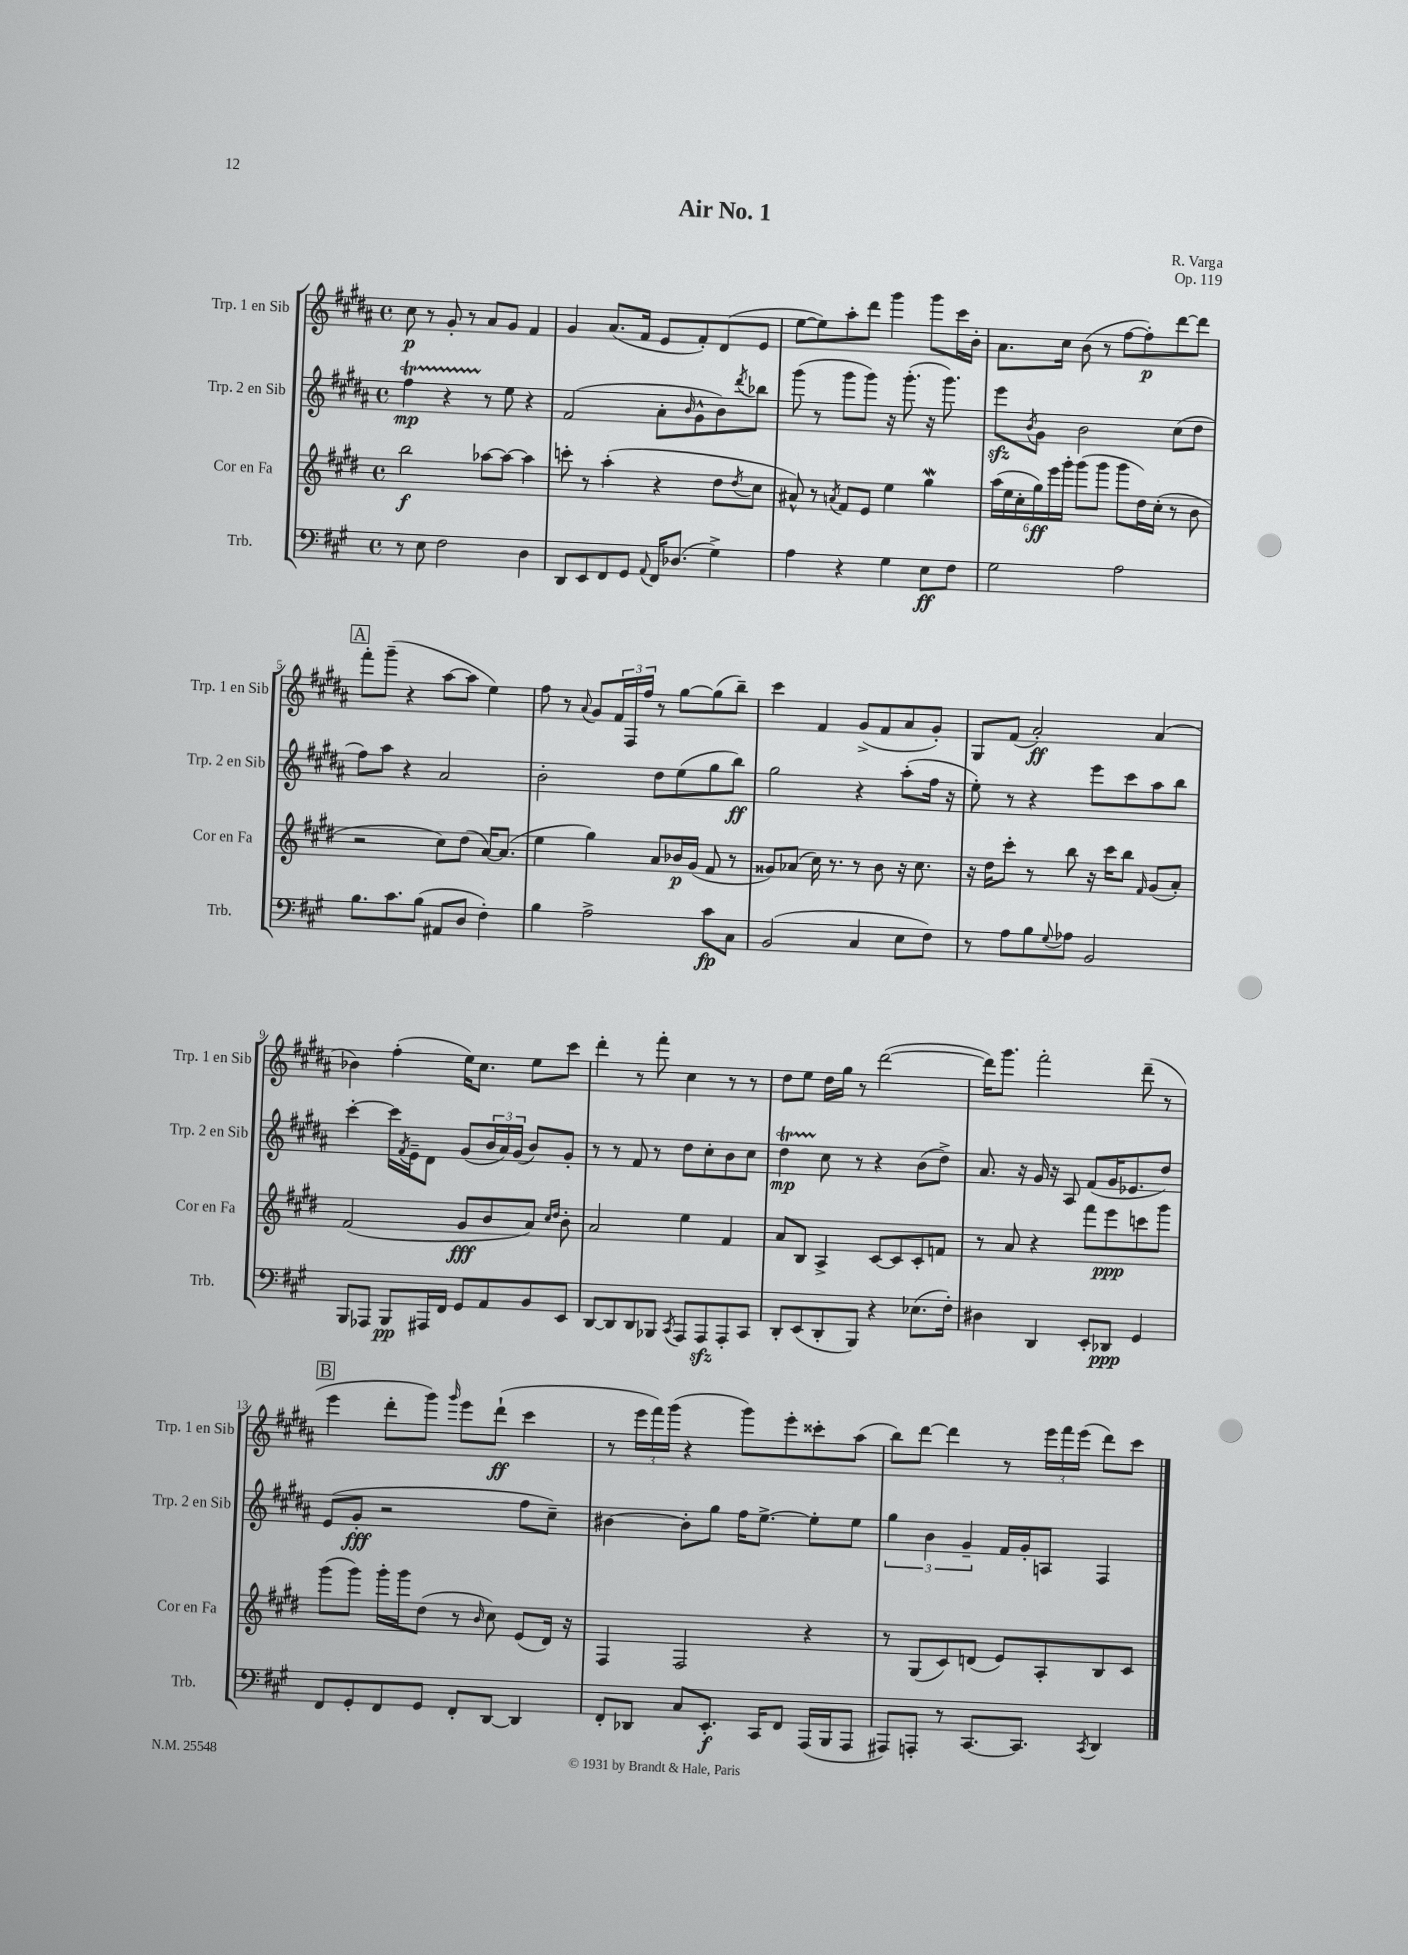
\header { title = "Air No. 1" composer = "R. Varga" opus = "Op. 119" }
<<
\new StaffGroup <<
\new Staff = "s0" \with { instrumentName = "Trp. 1 en Sib" shortInstrumentName = "Trp. 1 en Sib" } {
    \clef treble \key b \major \defaultTimeSignature \time 4/4
    cis''8\p r8 gis'8-. r8 ais'8 gis'8 fis'4 |
    gis'4 ais'8.( fis'16 e'8 fis'8-.) dis'8( e'8 |
    e''8~ e''8) ais''8-. dis'''8 gis'''4 gis'''8 cis'''16 b'16-. |
    ais'8. cis''16 b'8( r8 fis''8~ fis''8-.\p) dis'''8~ dis'''8 |
    \mark \markup { \box "A" } fis'''8-. gis'''8--( r4 ais''8~ ais''8 e''4) |
    fis''8 r8 \appoggiatura { ais'8 } gis'8 \tuplet 3/2 { fis'16 fis16 fis''16 } r8 gis''8~ gis''8( b''8--) |
    cis'''4 fis'4 gis'8->( fis'8 ais'8 gis'8-.) |
    gis8 fis'8( ais'2-.\ff) ais'4( |
    bes'4) fis''4-.( e''16) cis''8. e''8 cis'''8 |
    dis'''4-. r8 fis'''8-. cis''4 r8 r8 |
    dis''8 e''8 dis''16 gis''16 r8 dis'''2~( |
    dis'''16) gis'''8. fis'''2-. dis'''8--( r8 |
    \mark \markup { \box "B" } e'''4 dis'''8-. gis'''8) \grace { gis'''16 } e'''8 dis'''8-!\ff( cis'''4 |
    r8 \tuplet 3/2 { e'''16 fis'''16) gis'''16( } r4 gis'''8) e'''8-. cisis'''8-. ais''8( |
    b''8) dis'''8~ dis'''4 r8 \tuplet 3/2 { e'''16 fis'''16 e'''16( } dis'''8) cis'''8 \bar "|." |
}
\new Staff = "s1" \with { instrumentName = "Trp. 2 en Sib" shortInstrumentName = "Trp. 2 en Sib" } {
    \clef treble \key b \major \defaultTimeSignature \time 4/4
    fis''4\startTrillSpan\mp r4 r8\stopTrillSpan e''8 r4 |
    fis'2( ais'8-. \grace { b'16 } gis'8-^ b'8) \acciaccatura { dis'''8 } bes''8 |
    gis'''8( r8 gis'''8 gis'''8) r16 gis'''8.-.( r16 gis'''8.) |
    e'''8\sfz \acciaccatura { b'8 } gis'8 b'2 cis''8( dis''8 |
    \mark \markup { \box "A" } fis''8) ais''8 r4 ais'2 |
    b'2-. dis''8 e''8( gis''8 b''8\ff) |
    gis''2 r4 ais''8-.( fis''16 r16 |
    e''8-.) r8 r4 e'''8 cis'''8 ais''8 b''8 |
    cis'''4~-. cis'''16 \acciaccatura { fis'8 } e'16-- dis'8 gis'8( \tuplet 3/2 { b'16 ais'16) gis'16( } b'8) gis'8-. |
    r8 r8 fis'8 r8 dis''8 cis''8-. b'8 cis''8 |
    dis''4\startTrillSpan\mp cis''8\stopTrillSpan r8 r4 b'8( dis''8->) |
    ais'8. r16 gis'16 r16 ais8 fis'8( gis'16 ees'8. dis''8) |
    \mark \markup { \box "B" } e'8( gis'8-.\fff r2 fis''8 cis''8--) |
    bis'4~ bis'8-. gis''8 fis''16 e''8.~-> e''8-. e''8 |
    \tuplet 3/2 { gis''4 b'4 gis'4-- } fis'16 gis'16-. a8 fis4 \bar "|." |
}
\new Staff = "s2" \with { instrumentName = "Cor en Fa" shortInstrumentName = "Cor en Fa" } {
    \clef treble \key e \major \defaultTimeSignature \time 4/4
    b''2\f aes''8~ aes''8~ aes''4 |
    c'''8-. r8 a''4-.( r4 dis''8 \acciaccatura { dis''8 } cis''8 |
    ais'8-^) r8 \acciaccatura { a'8 } fis'8 e'8 e''4 gis''4\mordent |
    \tuplet 6/4 { a''16( e''16 cis''16-. gis''16\ff) e'''16 gis'''16-. } gis'''8( gis'''8 gis'''8 dis''16) cis''16-.( r8 b'8 |
    \mark \markup { \box "A" } r2 cis''8) dis''8( a'16~) a'8.( |
    e''4 gis''4) a'8 bes'16\p gis'16( fis'8 r8 |
    gisis'8) aes'8( cis''16) r8. r8 b'8 r16 cis''8. |
    r16 dis''16 cis'''8-. r8 b''8 r16 cis'''16 b''8 \grace { fis'16 } gis'8( a'8-.) |
    fis'2( gis'8\fff b'8 a'8) \grace { cis''16 dis''16 } b'8-. |
    a'2 e''4 fis'4 |
    a'8 b8 a4-> cis'8~ cis'8 cis'8-. f'8 |
    r8 a'8 r4 fis'''8 e'''8\ppp c'''8 gis'''8 |
    \mark \markup { \box "B" } gis'''8( gis'''8) gis'''16-. gis'''16 dis''8( r8 \grace { b'16 } cis''8) e'8( dis'16) r16 |
    fis4 fis2 r4 |
    r8 gis8( cis'8) d'8( e'8) a8-. b8 cis'8 \bar "|." |
}
\new Staff = "s3" \with { instrumentName = "Trb." shortInstrumentName = "Trb." } {
    \clef bass \key a \major \defaultTimeSignature \time 4/4
    r8 e8 fis2 d4 |
    d,8 e,8 fis,8 gis,8 \appoggiatura { a,8 } fis,16 des8.( gis4->) |
    a4 r4 gis4 e8\ff fis8 |
    gis2 a2 |
    \mark \markup { \box "A" } b8. cis'8. b8( ais,8 d8 fis4-.) |
    b4 a2-> cis'8\fp cis8 |
    b,2( cis4 e8 fis8) |
    r8 a8 b8 \appoggiatura { gis8 } aes8 b,2 |
    b,,8 aes,,8 b,,8\pp ais,,16 fis,16 gis,8 a,8 b,8 e,8 |
    d,8~ d,8 d,8 bes,,8 \acciaccatura { cis,8 } a,,8 a,,8\sfz a,,8-. cis,8 |
    d,8-. e,8( d,8-. b,,8) r4 ees8.( fis16-.) |
    dis4 d,4 e,8-. des,8\ppp gis,4 |
    \mark \markup { \box "B" } fis,8 gis,8-. fis,8 gis,8 fis,8-. d,8~ d,4 |
    fis,8-. des,8 cis8 e,8.-.\f cis,16 fis,8 a,,16( b,,16 a,,8 |
    ais,,8) a,,8-. r8 cis,8.~ cis,8. \acciaccatura { cis,8 } d,4 \bar "|." |
}
>>
>>
